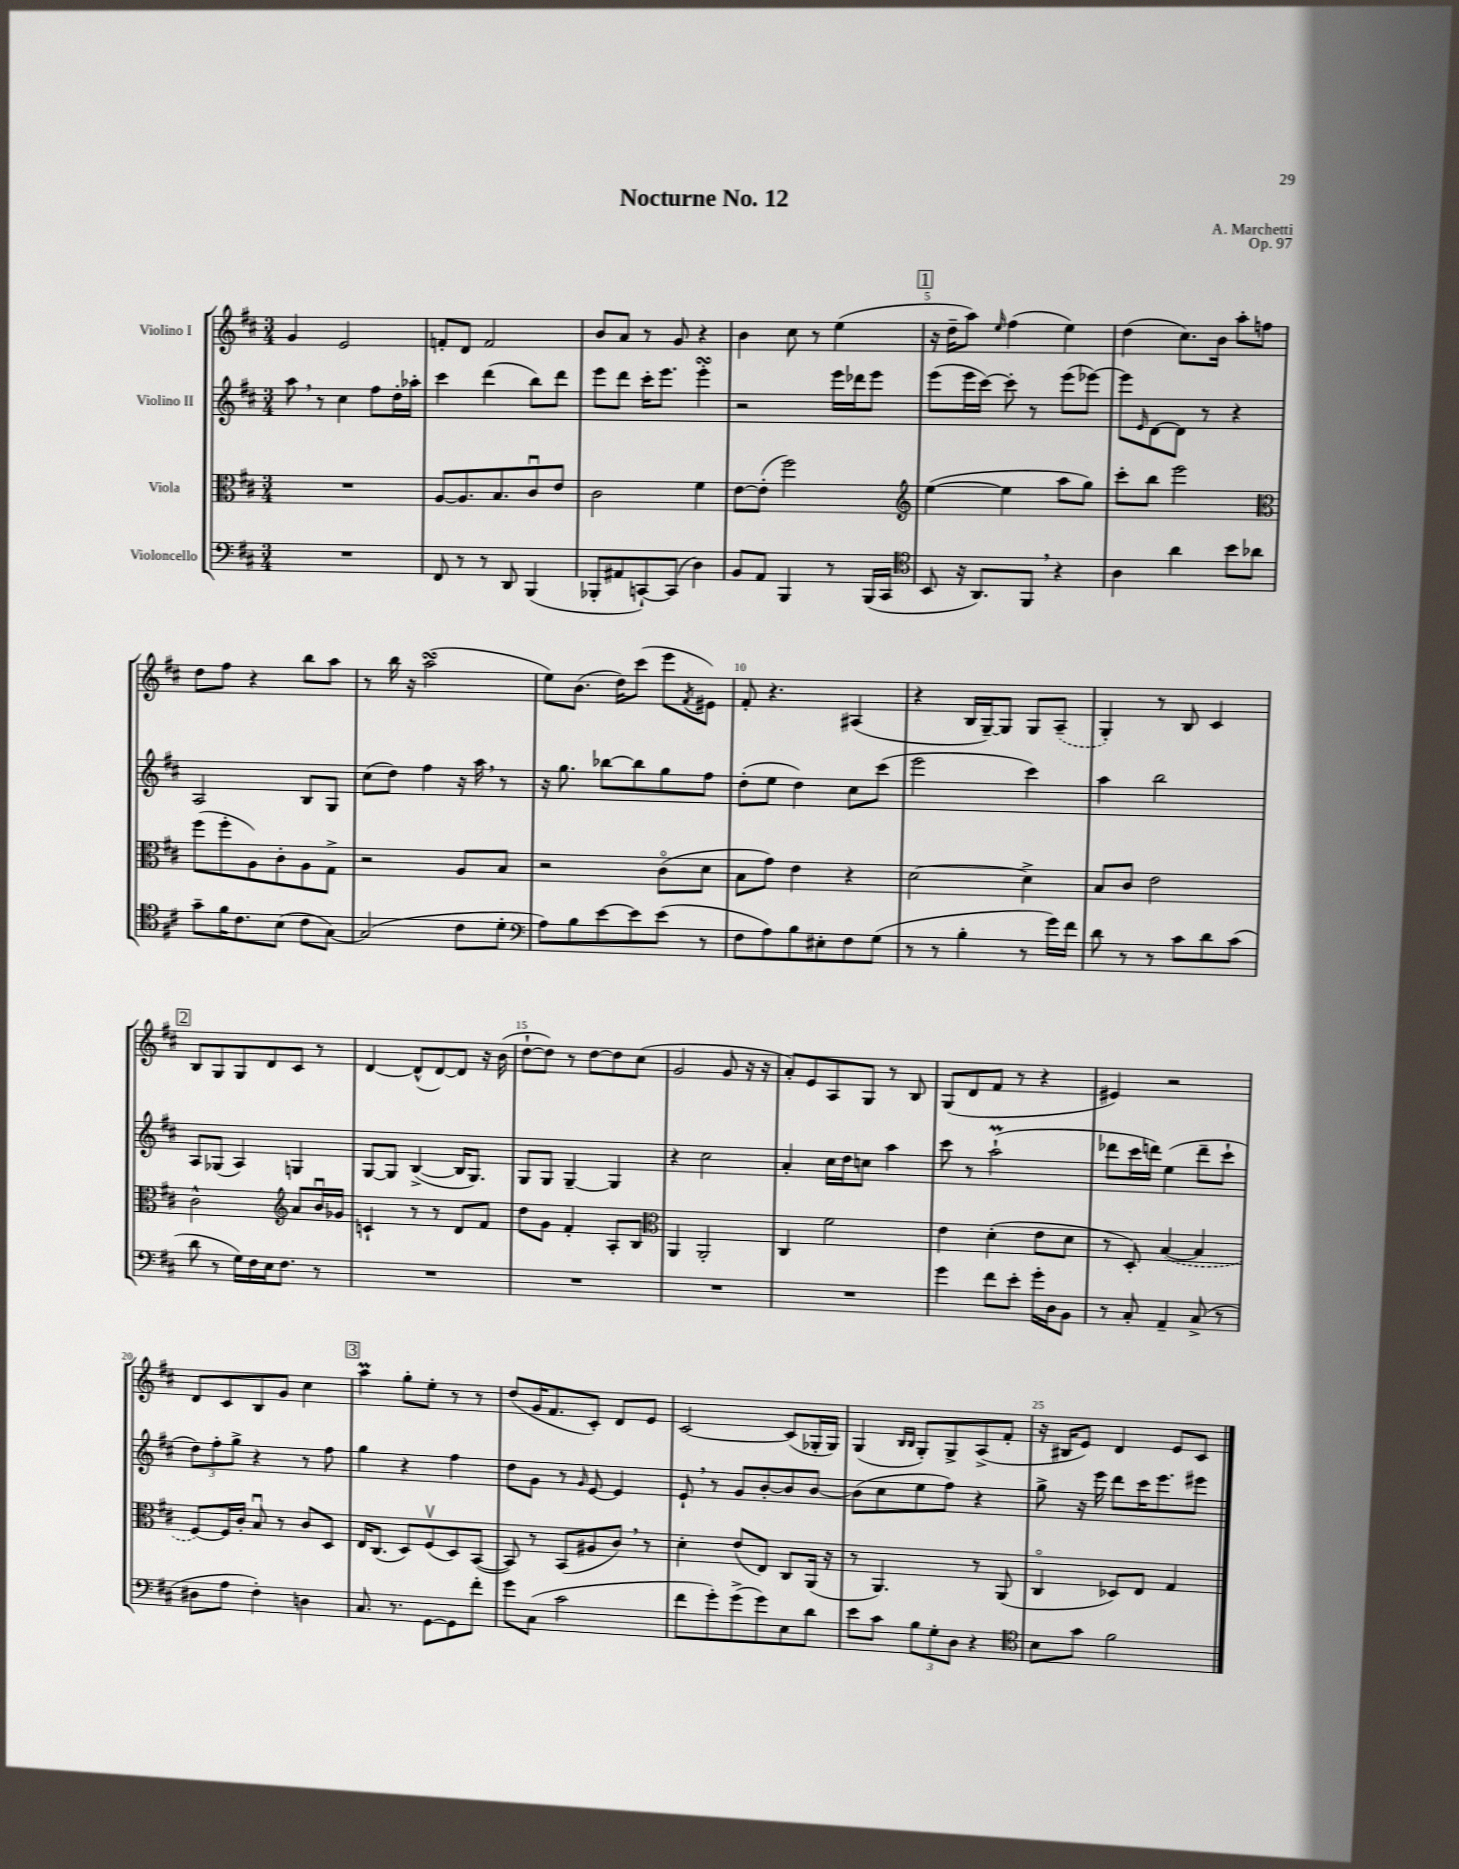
\header { title = "Nocturne No. 12" composer = "A. Marchetti" opus = "Op. 97" }
<<
\new StaffGroup <<
\new Staff = "s0" \with { instrumentName = "Violino I" } {
    \clef treble \key d \major \numericTimeSignature \time 3/4
    g'4 e'2 |
    f'8-. d'8 f'2 |
    b'8 a'8 r8 g'8 r4 |
    b'4 cis''8 r8 e''4( |
    \mark \markup { \box "1" } r16 d''16-- a''8) \grace { e''16 } fis''4( e''4) |
    d''4( cis''8.) b'16 a''8-. f''8 |
    d''8 fis''8 r4 b''8 a''8 |
    r8 b''16 r16 a''2\turn( |
    e''8) b'8.( d''16) cis'''8( e'''8 \acciaccatura { fis'8 } eis'8) |
    fis'8-. r4. ais4( |
    r4 b16 g16~--) g8 g8 \once \slurDashed a8--( |
    g4-.) r8 b8 cis'4 |
    \mark \markup { \box "2" } b8 g8 g8 d'8 cis'8 r8 |
    d'4~ d'8-^( d'8~) d'8 r16 b'16( |
    d''8~-! d''8) r8 d''8~ d''8 cis''8( |
    g'2 g'8 r16 r16 |
    a'8-.) e'8 a8 g8 r8 b8 |
    g8( d'8 fis'8 r8 r4 |
    eis'4) r2 |
    d'8 cis'8 b8 g'8 cis''4 |
    \mark \markup { \box "3" } a''4\prall g''8-. e''8-. r8 r8 |
    d''8( g'16 fis'8. cis'8-.) d'8 e'8 |
    cis'2~ cis'8( ges16-. ges16) |
    g4( \grace { b16 b16 } g8-.) g8-> a8->( fis'8-. |
    r16 bis16 e'8) d'4 e'8 cis'8 \bar "|." |
}
\new Staff = "s1" \with { instrumentName = "Violino II" } {
    \clef treble \key d \major \numericTimeSignature \time 3/4
    a''8 \breathe r8 cis''4 fis''8 d''16-. aes''16-. |
    cis'''4 d'''4( b''8) d'''8 |
    e'''8 d'''8 cis'''16-. e'''8. e'''4-.\turn |
    r2 e'''16 des'''16 e'''8 |
    \mark \markup { \box "1" } e'''8( e'''16 cis'''16~) cis'''8-. r8 e'''8( ees'''8~) |
    ees'''8 \grace { e'16 } d'8~ d'8 r8 r4 |
    a2 b8 g8 |
    cis''8( d''8) fis''4 r16 a''16 \breathe r8 |
    r16 g''8. bes''8~ bes''8 g''8 fis''8 |
    d''8-.( e''8 d''4) cis''8 cis'''8( |
    e'''2 cis'''4) |
    a''4 b''2 |
    \mark \markup { \box "2" } a8 ges8( a4) g4 |
    g8~ g8 b4~->( b16 g8.) |
    g8 g8 g4~-- g4 |
    r4 cis''2 |
    a'4-. cis''16 d''16 c''8 a''4 |
    cis'''8 r8 a''2-!\prall( |
    des'''8 cis'''16 d'''16) e''4( d'''8-- cis'''8-! |
    \tuplet 3/2 { d''8) fis''8-. g''8-> } r4 r8 fis''8 |
    \mark \markup { \box "3" } g''4 r4 fis''4 |
    d''8 g'8 r8 \grace { g'16 } e'8~ e'4 |
    e'8-! \breathe r8 g'8 b'8~-. b'8 b'8~ |
    b'8( cis''8 e''8 fis''8) r4 |
    g''8-> r16 e'''16 d'''8 cis'''16 e'''8. eis'''8 \bar "|." |
}
\new Staff = "s2" \with { instrumentName = "Viola" } {
    \clef alto \key d \major \numericTimeSignature \time 3/4
    R2. |
    a8~ a8. b8. cis'8\downbow e'8 |
    cis'2 fis'4 |
    e'8~ e'8-.( fis''2) |
    \mark \markup { \box "1" } \clef treble e''4~( e''4 a''8 g''8) |
    cis'''8-. b''8 e'''2 |
    \clef alto fis''8( fis''8-. a8) cis'8-. a8 g8-> |
    r2 a8 b8 |
    r2 cis'8\flageolet( d'8 |
    b8 g'8) e'4 r4 |
    d'2~ d'4-> |
    b8 cis'8 e'2 |
    \mark \markup { \box "2" } cis'2-^ \clef treble a'8 b'16\downbow ges'16 |
    c'4-! r8 r8 d'8 fis'8 |
    d''8 g'8 fis'4-. a8-. b8 |
    \clef alto a,4 a,2-. |
    cis4 fis'2 |
    e'4 d'4-.( e'8 d'8 |
    r8 d8-.) \once \slurDashed b4~( b4 |
    fis8~) fis16 cis'16-. b8\downbow r8 cis'8 d8 |
    \mark \markup { \box "3" } e16 cis8.( d8) fis8\upbow( d8) b,8~( |
    b,8) r8 b,8( ais8 cis'8) \breathe r8 |
    d'4-. e'8( e8) cis8 a,16( r16 |
    r8 a,4.) r8 a,8( |
    cis4\flageolet des8) e8 g4 \bar "|." |
}
\new Staff = "s3" \with { instrumentName = "Violoncello" } {
    \clef bass \key d \major \numericTimeSignature \time 3/4
    R2. |
    fis,8 r8 r8 d,8 b,,4( |
    bes,,8-. ais,8 c,8~-!) c,8( d4) |
    b,8 a,8 b,,4 r8 b,,16( cis,16 |
    \mark \markup { \box "1" } \clef tenor b,8 r16 a,8.) fis,8 \breathe r4 |
    a4 a'4 b'8 aes'8 |
    g'8-- fis'16 cis'8. b8( cis'8 g8~) |
    g2( cis'8 d'8-. |
    \clef bass a8) b8 e'8~ e'8 e'8( r8 |
    fis8 a8) b8 eis8-. fis8 g8( |
    r8 r8 b4-. r8 g'16) fis'16 |
    d'8 r8 r8 cis'8 d'8 cis'8( |
    \mark \markup { \box "2" } d'8 r8 g16) fis16 e16 fis8. r8 |
    R2. |
    R2. |
    R2. |
    R2. |
    g'4 fis'8 e'8-. g'16-. d16 b,8 |
    r8 cis8-. a,4-- cis8->( r8 |
    dis8 a8 fis4-.) d4 |
    \mark \markup { \box "3" } cis8. r8. g,8~ g,8 fis'8-. |
    g'8 cis8( cis'2 |
    fis'8 g'8-.) g'8->( g'8) e8 d'8 |
    e'8 cis'8 \tuplet 3/2 { b8 g8-. d8 } r4 |
    \clef tenor b8 g'8 fis'2 \bar "|." |
}
>>
>>
\layout { \context { \Score \override BarNumber.break-visibility = ##(#f #t #t) barNumberVisibility = #(every-nth-bar-number-visible 5) } }
